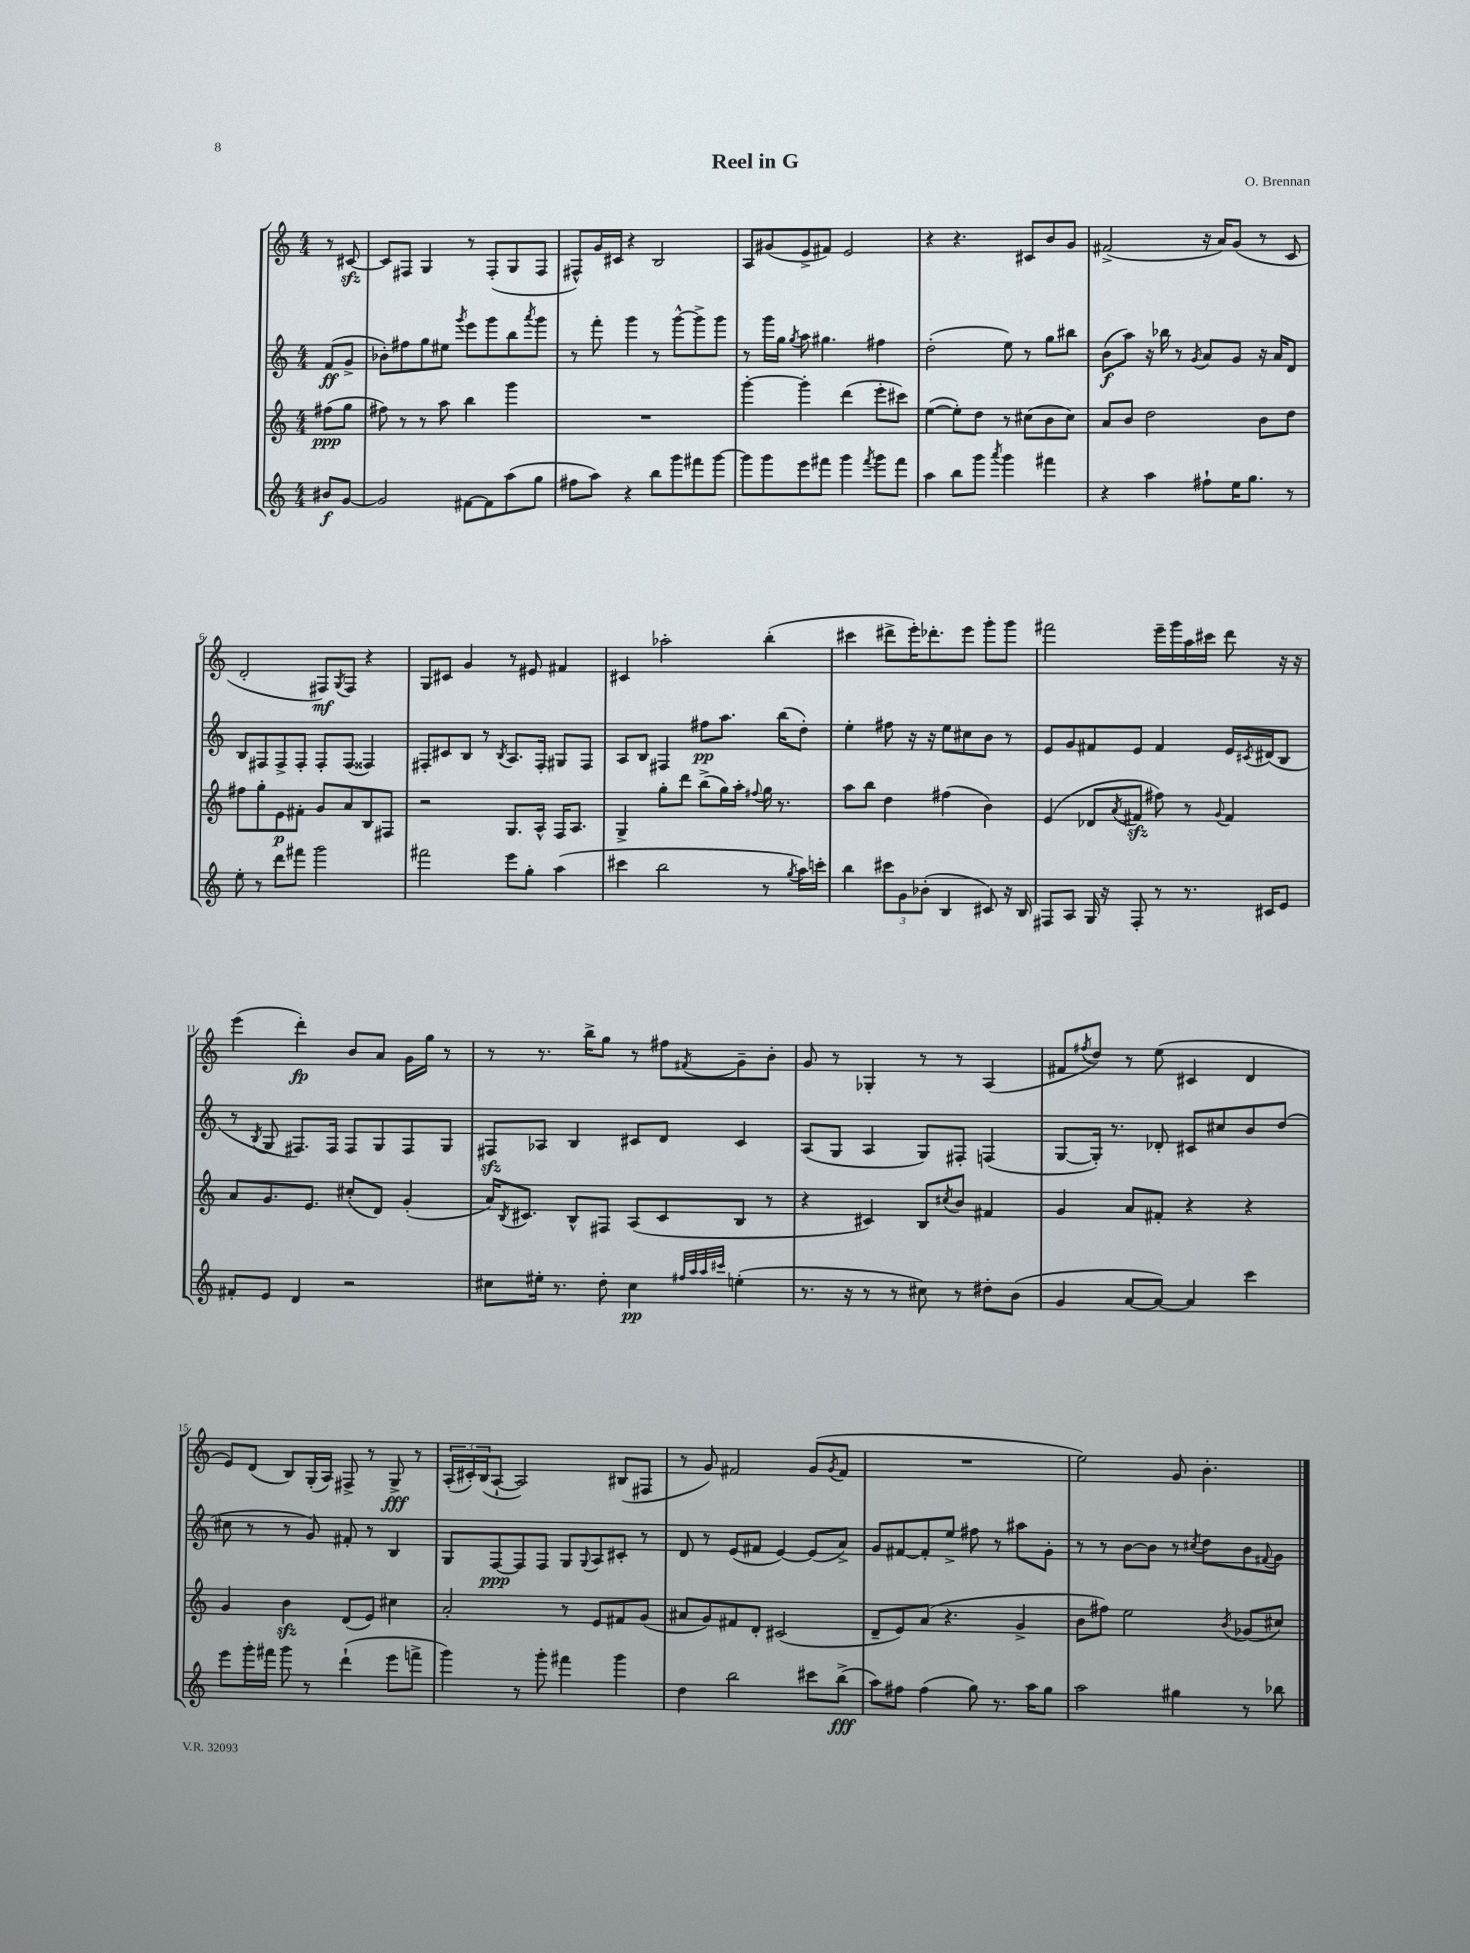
\header { title = "Reel in G" composer = "O. Brennan" }
<<
\new StaffGroup <<
\new Staff = "s0" {
    \clef treble \key c \major \numericTimeSignature \time 4/4 \partial 4
    r8 cis'8~\sfz |
    cis'8 fis8 g4 r8 fis8-.( g8 fis8 |
    fis8-^) g'16 cis'16 r4 b2 |
    a8 gis'8( e'8-> fis'8) e'2 |
    r4 r4. cis'8 b'8 g'8 |
    fis'2->( r16 a'16) g'8( r8 c'8 |
    d'2-. fis8\mf) \acciaccatura { g8 } fis8 r4 |
    g8 cis'8 g'4 r8 eis'8 fis'4 |
    cis'4 aes''2-. b''4-.( |
    cis'''4 dis'''8-> e'''16-.) des'''8.-. e'''8 g'''8-. g'''8 |
    fis'''2 e'''16-- g'''16 a''16 cis'''16 d'''8 r16 r16 |
    e'''4( d'''4-.\fp) b'8 a'8 g'16 g''16 r8 |
    r8 r8. b''16-> g''8 r8 fis''8 \acciaccatura { fis'8 } g'8-- b'8-. |
    g'8 r8 ges4-. r8 r8 a4( |
    fis'8 \acciaccatura { fis''8 } d''8) r8 e''8( cis'4 d'4 |
    e'8) d'8( b8) g16-.( a16) fis8-> r8 g8->\fff r8 |
    \tuplet 3/2 { a16-.( cis'16-.) b16( } a8~-! a2) bis8( fis8 |
    r8 g'8) fis'2 g'8( \acciaccatura { g'8 } fis'8 |
    R1 |
    e''2) g'8 b'4.-. \bar "|." |
}
\new Staff = "s1" {
    \clef treble \key c \major \numericTimeSignature \time 4/4 \partial 4
    f'8\ff( g'8-> |
    bes'8-.) fis''8 g''8 eis''8 \acciaccatura { g'''8 } e'''8 g'''8 b''8 \acciaccatura { a'''8 } g'''8 |
    r8 f'''8-. g'''4 r8 g'''8~-^ g'''8-> g'''8 |
    r8 g'''16 g''16 \acciaccatura { g''8 } a''8 gis''4. fis''4 |
    d''2-.( e''8) r8 g''8 bis''8 |
    b'8\f( a''8) r16 bes''16 r8 \acciaccatura { g'8 } a'8 g'8 r16 a'16 d'8 |
    b8 fis8 fis8-> fis8-. fis8-. fis8( fisis4) |
    fis8-. cis'8 b8 r8 \acciaccatura { b8 } a8. fis16-. gis8 fis8 |
    a8 b8 fis4 fis''8\pp a''8. b''16( d''8-.) |
    e''4-. fis''8 r16 r16 e''8 cis''8 b'8 r8 |
    e'8 g'8 fis'8 e'8 fis'4 e'16 \acciaccatura { cis'8 } dis'16( b8 |
    r8 \acciaccatura { b8 } g8 fis8.) fis16 fis8 g8 fis8 g8 |
    fis8\sfz aes8 b4 cis'8 d'8 cis'4 |
    a8( g8 a4 g8) fis8-. f4( |
    g8~ g16-.) r8. des'8-. cis'8 cis''8 b'8 d''8( |
    cis''8 r8 r8 g'8) fis'8-. r8 b4 |
    g8 f8~\ppp f8 f8 g8 \appoggiatura { g8 } a8 cis'8-. r8 |
    d'8 r8 e'8( fis'8 e'4~) e'8( a'8->) |
    g'8 fis'8~ fis'8-. e''8-> fis''8 r8 ais''8 g'8-. |
    r8 r8 b'8~ b'8 r8 \acciaccatura { cis''8 } d''8 b'8 \appoggiatura { fis'8 } g'8 \bar "|." |
}
\new Staff = "s2" {
    \clef treble \key c \major \numericTimeSignature \time 4/4 \partial 4
    fis''8\ppp( g''8 |
    fis''8) r8 r8 a''8 b''4 g'''4 |
    R1 |
    g'''4~-. g'''4-. d'''4( e'''8-. cis'''8) |
    e''4~( e''8-.) d''8 r8 cis''8( b'8 cis''8) |
    a'8 b'8 d''2 b'8 d''8 |
    fis''8 g''8-. e'8\p fis'8-. g'8 a'8 b8 fis8 |
    r2 g8. a16-^ f16 a8. |
    g4-> g''8-. d'''8 b''8->( g''16) a''16-. \appoggiatura { fis''8 } g''16 r8. |
    a''8 b''8 d''4 fis''4( b'4) |
    e'4( des'8 \acciaccatura { a'8 } fis'8\sfz fis''8) r8 \appoggiatura { g'8 } fis'4 |
    a'8 g'8. e'8. cis''8-.( d'8) g'4-.( |
    a'16) \acciaccatura { b8 } cis'8. b8-^ fis8 a8( cis'8 b8 r8 |
    r4 cis'4) b8 \acciaccatura { cis''8 } b'8 fis'4 |
    g'4 a'8 fis'8-. r4 r4 |
    g'4 b'4\sfz d'8( e'8) cis''4 |
    a'2-. r8 e'8 fis'8 g'8( |
    ais'8 g'8) fis'8 d'8-. cis'2( |
    d'8-- e'8) a'8( r4. g'4-> |
    b'8 fis''8) e''2 \acciaccatura { b'8 } ges'8( cis''8) \bar "|." |
}
\new Staff = "s3" {
    \clef treble \key c \major \numericTimeSignature \time 4/4 \partial 4
    bis'8\f g'8~ |
    g'2 fis'8~ fis'8 a''8( g''8 |
    fis''8 a''8) r4 b''8 g'''8 fis'''8 g'''8~ |
    g'''8 g'''8 e'''8 fis'''8 g'''4 \acciaccatura { fis'''8 } g'''8 fis'''8 |
    a''4 b''8 g'''8 \acciaccatura { a'''8 } g'''4 fis'''4 |
    r4 a''4 fis''8-! e''16 g''8. r8 |
    e''8-. r8 d'''8 fis'''8 g'''2 |
    fis'''2 e'''8 g''8-. a''4( |
    cis'''4 b''2 r8 \acciaccatura { g''8 } a''16) c'''16-. |
    b''4 \tuplet 3/2 { cis'''8 g'8 bes'8-.( } b4 cis'8) r16 b16 |
    fis8 a8 g16 r16 fis8-. r8 r8. cis'16 e'8 |
    fis'8-. e'8 d'4 r2 |
    cis''8 eis''16-. r8. d''8-. cis''4\pp \grace { fis''32 a''32 a''32 cis'''32 } e''4-.( |
    r8. r16 r8 r8 cis''8) r8 dis''8-. b'8( |
    g'4 a'8~ a'8~) a'4 c'''4 |
    e'''8 g'''16-. fis'''16 g'''8 r8 d'''4-!( e'''8 f'''8-> |
    g'''4) r8 g'''8-. fis'''4 g'''4 |
    d''4 b''2 cis'''8 b''8->\fff( |
    a''8) fis''8 fis''4( g''8) r8. a''16 g''8 |
    a''2 gis''4 r8 bes''8 \bar "|." |
}
>>
>>
